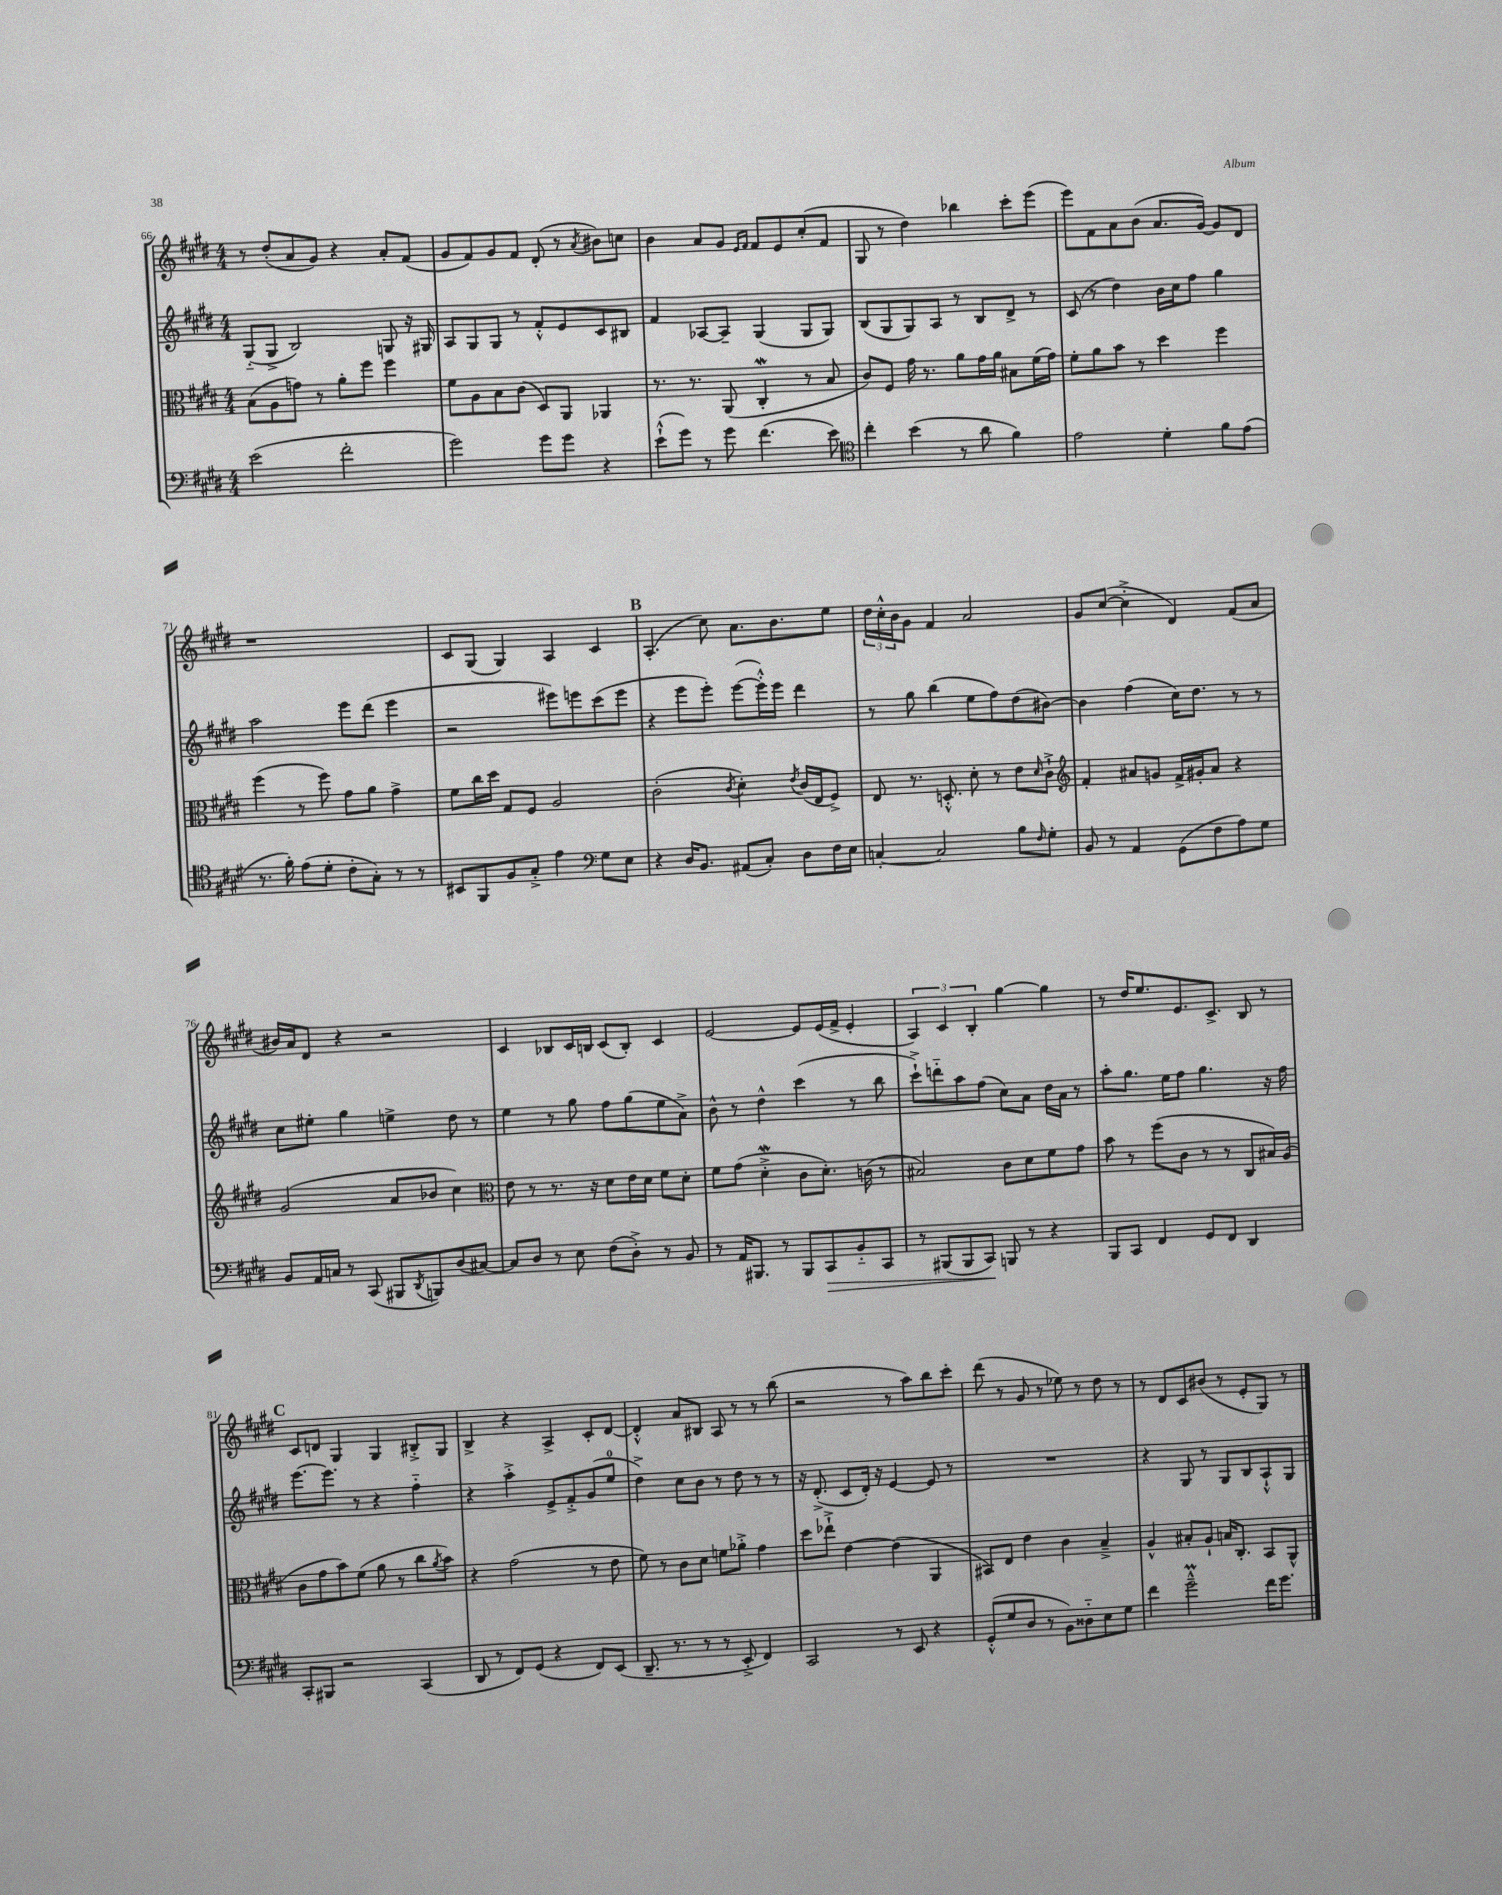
<<
\new StaffGroup <<
\new Staff = "s0" {
    \clef treble \key e \major \numericTimeSignature \time 4/4
    r8 dis''8-.( a'8 gis'8) r4 a'8-. fis'8( |
    gis'8 fis'8) gis'8 fis'8 dis'8-.( r8 \acciaccatura { a'8 } bis'8) c''8 |
    b'4 a'8 gis'8 \grace { e'16 fis'16 } fis'8 e'8 cis''8-.( fis'8 |
    gis8 r8 dis''4) bes''4 cis'''8-. e'''8( |
    e'''8) fis'8 a'8 b'8( a'8. gis'16~) gis'8 dis'8 |
    r1 |
    cis'8 gis8( gis4) a4 cis'4 |
    \mark \markup { \bold "B" } a4.-.( cis''8) a'8. b'8. e''8 |
    \tuplet 3/2 { dis''16 cis''16-.-^ b'16 } gis'8 fis'4 a'2 |
    gis'8 cis''8~( cis''4-.-> dis'4) fis'8( a'8 |
    bis'16) a'16 dis'8 r4 r2 |
    cis'4 bes8 cis'16 b16 cis'8( b8-.) cis'4 |
    e'2~ e'8 e'16( fis'16-> e'4-. |
    \tuplet 3/2 { a4) cis'4 b4-. } gis''4~ gis''4 |
    r8 dis''16 e''8. e'8. cis'8.-> b8 r8 |
    \mark \markup { \bold "C" } cis'8 d'8 gis4 gis4 bis8-.-> gis8 |
    b4-> r4 a4-> cis'8-. dis'8~ |
    dis'4-.-^ a'8 bis8 a8 r8 r8 b''8( |
    r2 r8 a''8) b''8 cis'''8-. |
    dis'''8( r8 gis'8 r8 ees''8) r8 dis''8 r8 |
    r8 dis'8 cis'8 bis'8( r8 e'8-. gis8) r8 \bar "|." |
}
\new Staff = "s1" {
    \clef treble \key e \major \numericTimeSignature \time 4/4
    gis8-_( gis8-> b2) g8 r16 gis16 |
    a8 gis8 gis8 r8 fis'8-.-^ e'8 cis'8 bis8 |
    fis'4 aes8~ aes8-- gis4( gis8 gis8) |
    b8( gis8 gis8) a8 r8 b8 dis'8-> r8 |
    cis'8( r8 dis''4) b'16 cis''16 fis''8 gis''4 |
    a''2 e'''8 dis'''8( e'''4 |
    r2 eis'''8) e'''8 cis'''8( e'''8 |
    \mark \markup { \bold "B" } r4 e'''8 e'''8-.) e'''8~( e'''16-.-^) e'''16 dis'''4 |
    r8 gis''8 b''4( e''8 fis''8) dis''8( bis'8~) |
    bis'4 fis''4( cis''16) dis''8. r8 r8 |
    cis''8 eis''8-. gis''4 e''4-> dis''8 r8 |
    e''4 r8 gis''8 fis''8 gis''8( e''8 a'8->) |
    b'8-^ r8 dis''4-^ cis'''4( r8 b''8 |
    cis'''8-!->) d'''8-_ a''8 fis''8( cis''8) a'8 dis''16 a'16 r8 |
    a''8-. gis''8. e''16 fis''8 gis''4. r16 fis''16 |
    \mark \markup { \bold "C" } e'''8.~ e'''8. r8 r4 fis''4-_ |
    r4 a''4-.-> e'8-> fis'8-.-> gis'8( e''8-0 |
    dis''4->) cis''8 b'8 r8 dis''8 r8 r8 |
    r16 dis'8.-.->( cis'8 dis'16-.) r16 e'4~ e'8 r8 |
    R1 |
    r4 gis8 r8 gis8 b8 a8-!-^ gis8 \bar "|." |
}
\new Staff = "s2" {
    \clef alto \key e \major \numericTimeSignature \time 4/4
    b8( a8 g'8) r8 a'8-. fis''8 fis''4 |
    fis'8 a8 b8 cis'8( dis8) a,8 aes,4 |
    r8. r8. a,8( cis4-.\mordent r8 b8 |
    cis'8) fis8 gis'16 r8. a'8 gis'16 a'16 bis8 fis'16( gis'16) |
    fis'8-. a'8 b'8 r8 dis''4 fis''4 |
    fis''4( r8 fis''8) gis'8 a'8 gis'4-> |
    fis'8 cis''16 dis''16 gis8 fis8 a2 |
    \mark \markup { \bold "B" } cis'2-.( \acciaccatura { cis'8 } dis'4-.) \acciaccatura { e'8 } cis'16( e16 fis8->) |
    e8 r8. d8.-.-^ dis'8-. r8 e'8 \grace { dis'16 } cis'8-!-> |
    \clef treble fis'4-. ais'8 g'8 fis'16-> gis'16-. ais'8 r4 |
    gis'2( a'8 bes'8 cis''4) |
    \clef alto e'8 r8 r8. r16 dis'8 e'16 dis'16 fis'8 dis'8-. |
    fis'8 gis'8( dis'4-.->\mordent cis'8 dis'8.-.) c'16( r8 |
    bis2) cis'8 dis'8 fis'8 gis'8 |
    b'8 r8 fis''8( cis'8 r8 r8 cis8 bis16) a16( |
    \mark \markup { \bold "C" } cis'8 gis'8 b'8) fis'8( a'8 r8 cis''8 \acciaccatura { a'8 } b'8) |
    r4 gis'2( r8 e'8 |
    fis'8) r8 cis'8 dis'8 f'8 aes'8-.-> gis'4 |
    dis''8 ees''8-!-> e'4~ e'4( a,4 |
    bis,8) e8 e'4 cis'4 b4---> |
    a4-^ bis8-. a8-! b16 cis8.-. b,8 a,8-^ \bar "|." |
}
\new Staff = "s3" {
    \clef bass \key e \major \numericTimeSignature \time 4/4
    e'2( fis'2-. |
    gis'2) gis'8 gis'8 r4 |
    e'8-!-^( gis'8) r8 gis'8 fis'4.( e'8) |
    \clef tenor cis''4-. b'4( r8 a'8 fis'4) |
    e'2 dis'4-. fis'8 e'8( |
    r8. fis'16-.) e'8( dis'8-. cis'8-. gis8-.) r8 r8 |
    bis,8 fis,8 fis8 gis8-.-> e'4 \clef bass gis8 e8 |
    \mark \markup { \bold "B" } r4 dis16 b,8. ais,8( cis8-.) dis8 fis16 e16 |
    c4~-. c2 b8 \grace { fis16 } gis8-. |
    b,8 r8 a,4 gis,8( fis8 a8) gis8 |
    b,8 a,16 c16 r8 cis,8( bis,,8 \acciaccatura { dis,8 } b,,8) dis8( cis8~) |
    cis8 dis8 r8 e8 fis8( dis8-.->) r8 b,8 |
    r8 a,16 bis,,8. r8 bis,,8 cis,8\> b,8-_ cis,8 |
    r8 bis,,8( bis,,8 cis,8\!) b,,8 r8 r4 |
    b,,8 cis,8 fis,4 gis,8 fis,8 dis,4 |
    \mark \markup { \bold "C" } cis,8-. bis,,8 r2 cis,4( |
    dis,8 r8 fis,8) gis,8( r4 fis,8) e,8( |
    dis,8.-- r8. r8 r8 e,8-.-> fis,4) |
    cis,2 r8 e,8 r4 |
    gis,8-.-^( gis8 dis8 r8 b,8) disis8-_ e8 gis8 |
    fis'4 gis'2---^\prall fis'16 gis'8. \bar "|." |
}
>>
>>
\layout { \context { \Score currentBarNumber = #66 } }
